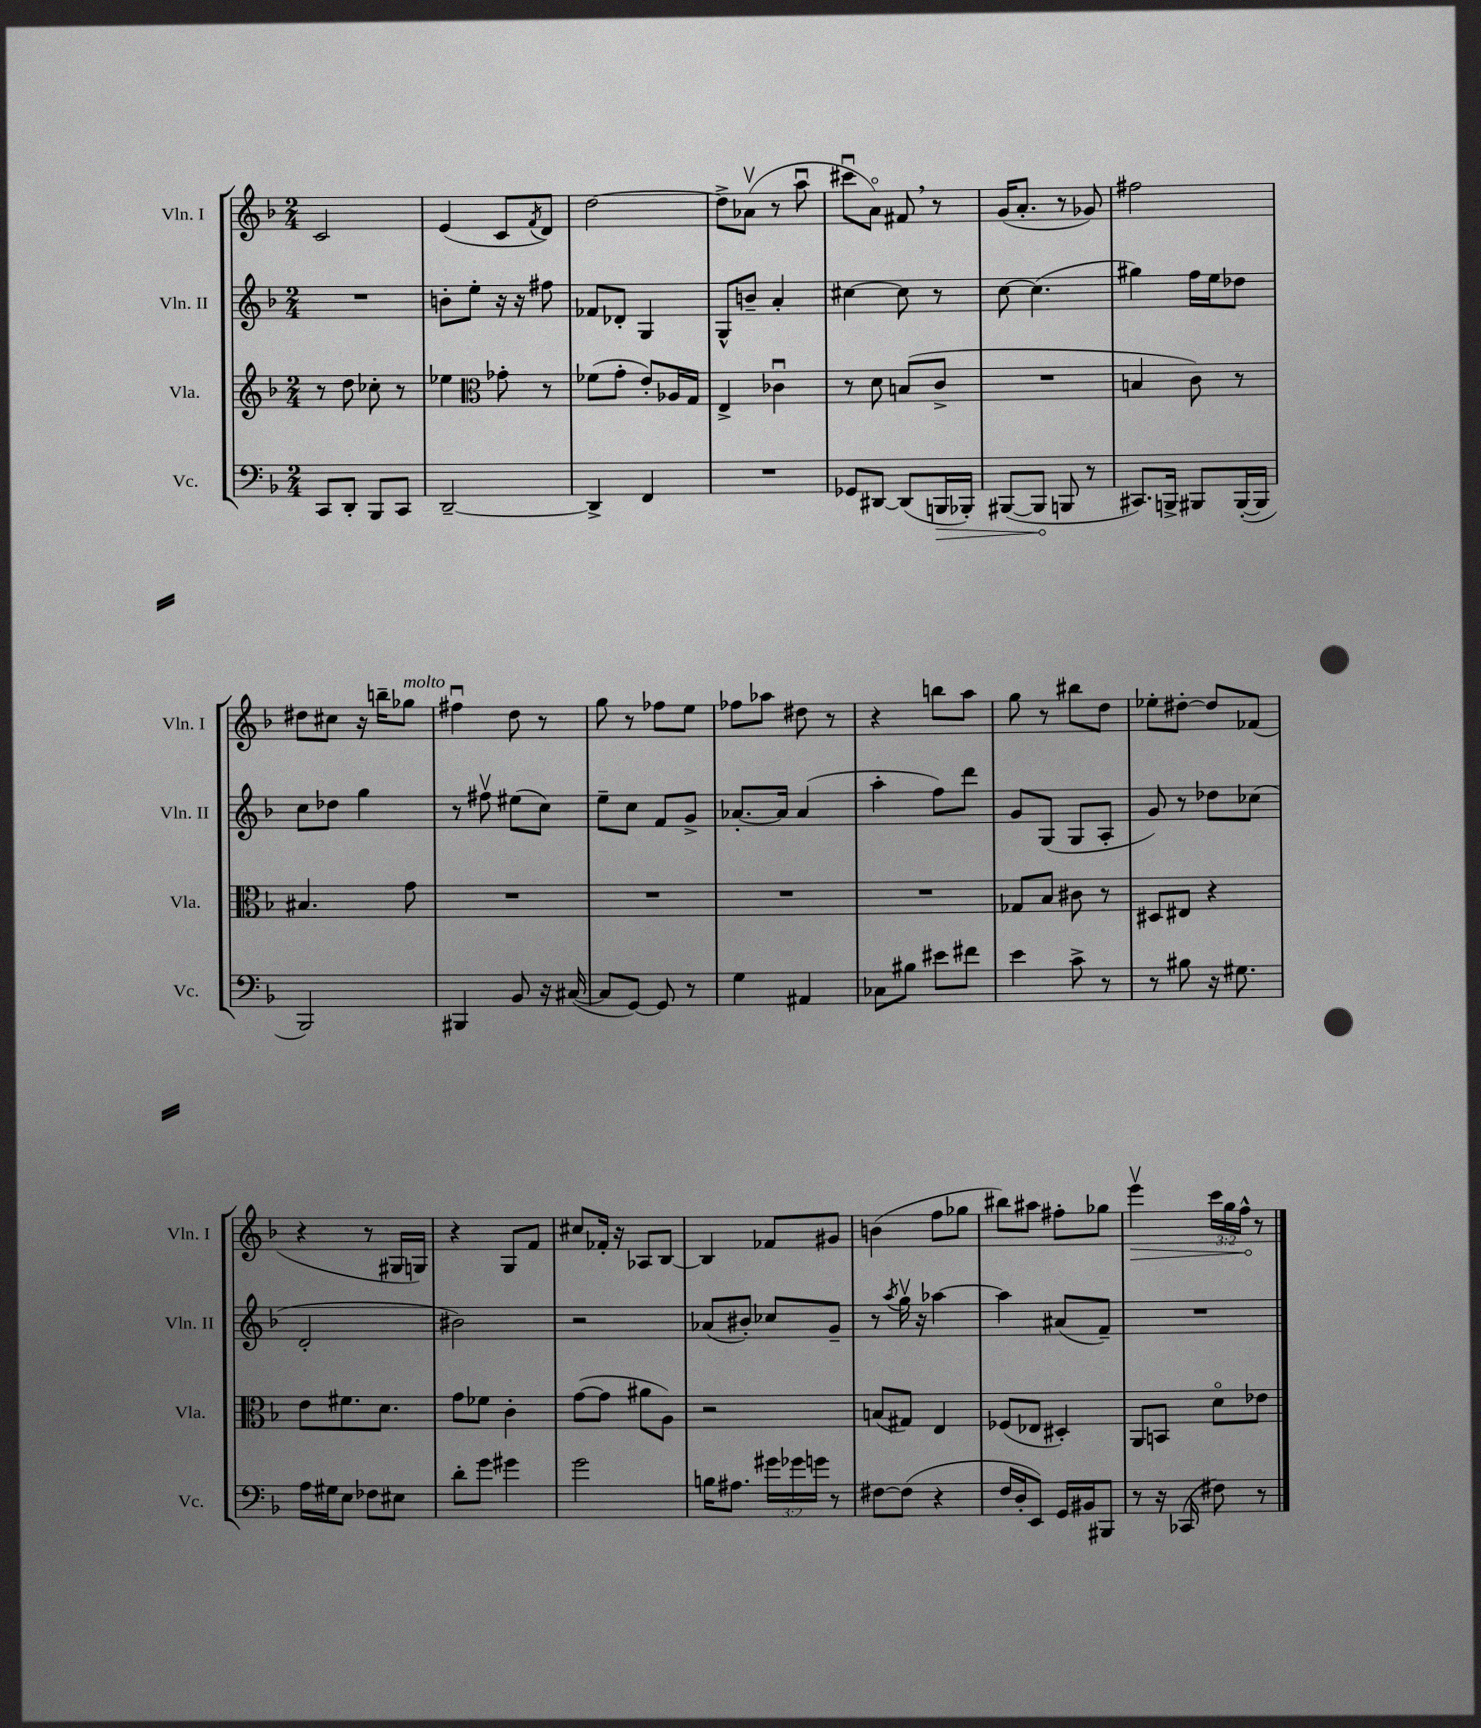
<<
\new StaffGroup <<
\new Staff = "s0" \with { instrumentName = "Vln. I" shortInstrumentName = "Vln. I" } {
    \clef treble \key f \major \numericTimeSignature \time 2/4 \override Staff.TupletNumber.text = #tuplet-number::calc-fraction-text
    c'2 |
    e'4( c'8 \acciaccatura { f'8 } d'8) |
    d''2~ |
    d''8-> aes'8\upbow( r8 a''8\downbow |
    cis'''8\downbow a'8\flageolet) fis'8 \breathe r8 |
    g'16( a'8.-. r8 ges'8) |
    fis''2 |
    dis''8 cis''8 r16 b''16-- ges''8^\markup { \italic "molto" } |
    fis''4\downbow d''8 r8 |
    g''8 r8 fes''8 e''8 |
    fes''8 aes''8 dis''8 r8 |
    r4 b''8 a''8 |
    g''8 r8 bis''8 d''8 |
    ees''8-. dis''8~-. dis''8 fes'8( |
    r4 r8 gis16 g16) |
    r4 g8 f'8 |
    cis''8 fes'16-. r16 aes8 bes8~ |
    bes4 fes'8 gis'8 |
    b'4( f''8 ges''8 |
    bis''8) ais''8 fis''8-. ges''8 |
    \once \override Hairpin.circled-tip = ##t e'''4\upbow\> \tuplet 3/2 { c'''16 g''16 f''16-^\! } r8 \bar "|." |
}
\new Staff = "s1" \with { instrumentName = "Vln. II" shortInstrumentName = "Vln. II" } {
    \clef treble \key f \major \numericTimeSignature \time 2/4
    R2 |
    b'8-. e''8-. r16 r16 fis''8 |
    fes'8 des'8-. g4 |
    g8-^ b'8-- a'4-. |
    cis''4~ cis''8 r8 |
    c''8~ c''4.( |
    gis''4) f''16 e''16 des''8 |
    c''8 des''8 g''4 |
    r8 fis''8\upbow eis''8( c''8) |
    e''8-- c''8 f'8 g'8-> |
    aes'8.~-. aes'16 aes'4( |
    a''4-. f''8) d'''8 |
    g'8 g8( g8 a8-. |
    g'8) r8 des''8 ces''8( |
    d'2-. |
    bis'2) |
    r2 |
    aes'8( bis'8-.) ces''8 g'8-- |
    r8 \acciaccatura { a''8 } g''16\upbow r16 aes''4~ |
    aes''4 ais'8( f'8--) |
    R2 \bar "|." |
}
\new Staff = "s2" \with { instrumentName = "Vla." shortInstrumentName = "Vla." } {
    \clef treble \key f \major \numericTimeSignature \time 2/4
    r8 d''8 ces''8-. r8 |
    ees''4 \clef alto ges'8-. r8 |
    fes'8( g'8-. e'8-.) aes16 g16 |
    e4-> ces'4\downbow |
    r8 d'8 b8( c'8-> |
    R2 |
    b4 c'8) r8 |
    bis4. g'8 |
    R2 |
    R2 |
    R2 |
    R2 |
    ges8 bes8 cis'8 r8 |
    dis8 eis8 r4 |
    e'8 fis'8. d'8. |
    g'8 fes'8 c'4-. |
    g'8~( g'8 ais'8 a8) |
    r2 |
    b8( gis8) e4 |
    fes8( ees8 dis4-.) |
    a,8 b,8 d'8\flageolet ees'8 \bar "|." |
}
\new Staff = "s3" \with { instrumentName = "Vc." shortInstrumentName = "Vc." } {
    \clef bass \key f \major \numericTimeSignature \time 2/4 \override Staff.TupletNumber.text = #tuplet-number::calc-fraction-text
    c,8 d,8-. bes,,8 c,8 |
    d,2~-- |
    d,4-> f,4 |
    R2 |
    ges,8 dis,8~ dis,8( \once \override Hairpin.circled-tip = ##t b,,16\> bes,,16-.) |
    bis,,8~( bis,,8\! b,,8 r8 |
    cis,8.) b,,16-> bis,,8 bis,,16~-.( bis,,16 |
    bes,,2) |
    bis,,4 bes,8 r16 cis16~( |
    cis8 g,8~) g,8 r8 |
    g4 ais,4 |
    ces8 bis8 eis'8 fis'8 |
    e'4 c'8-> r8 |
    r8 bis8 r16 gis8. |
    a16 gis16 e8 fes8 eis8 |
    d'8-. g'8 gis'4 |
    g'2 |
    b16 ais8. \tuplet 3/2 { gis'16 ges'16 g'16 } r8 |
    fis8~ fis8( r4 |
    f16 d16-. e,8) g,16 bis,16 bis,,8 |
    r8 r16 ces,16( fis8) r8 \bar "|." |
}
>>
>>
\layout { \context { \Score \remove "Bar_number_engraver" } }
